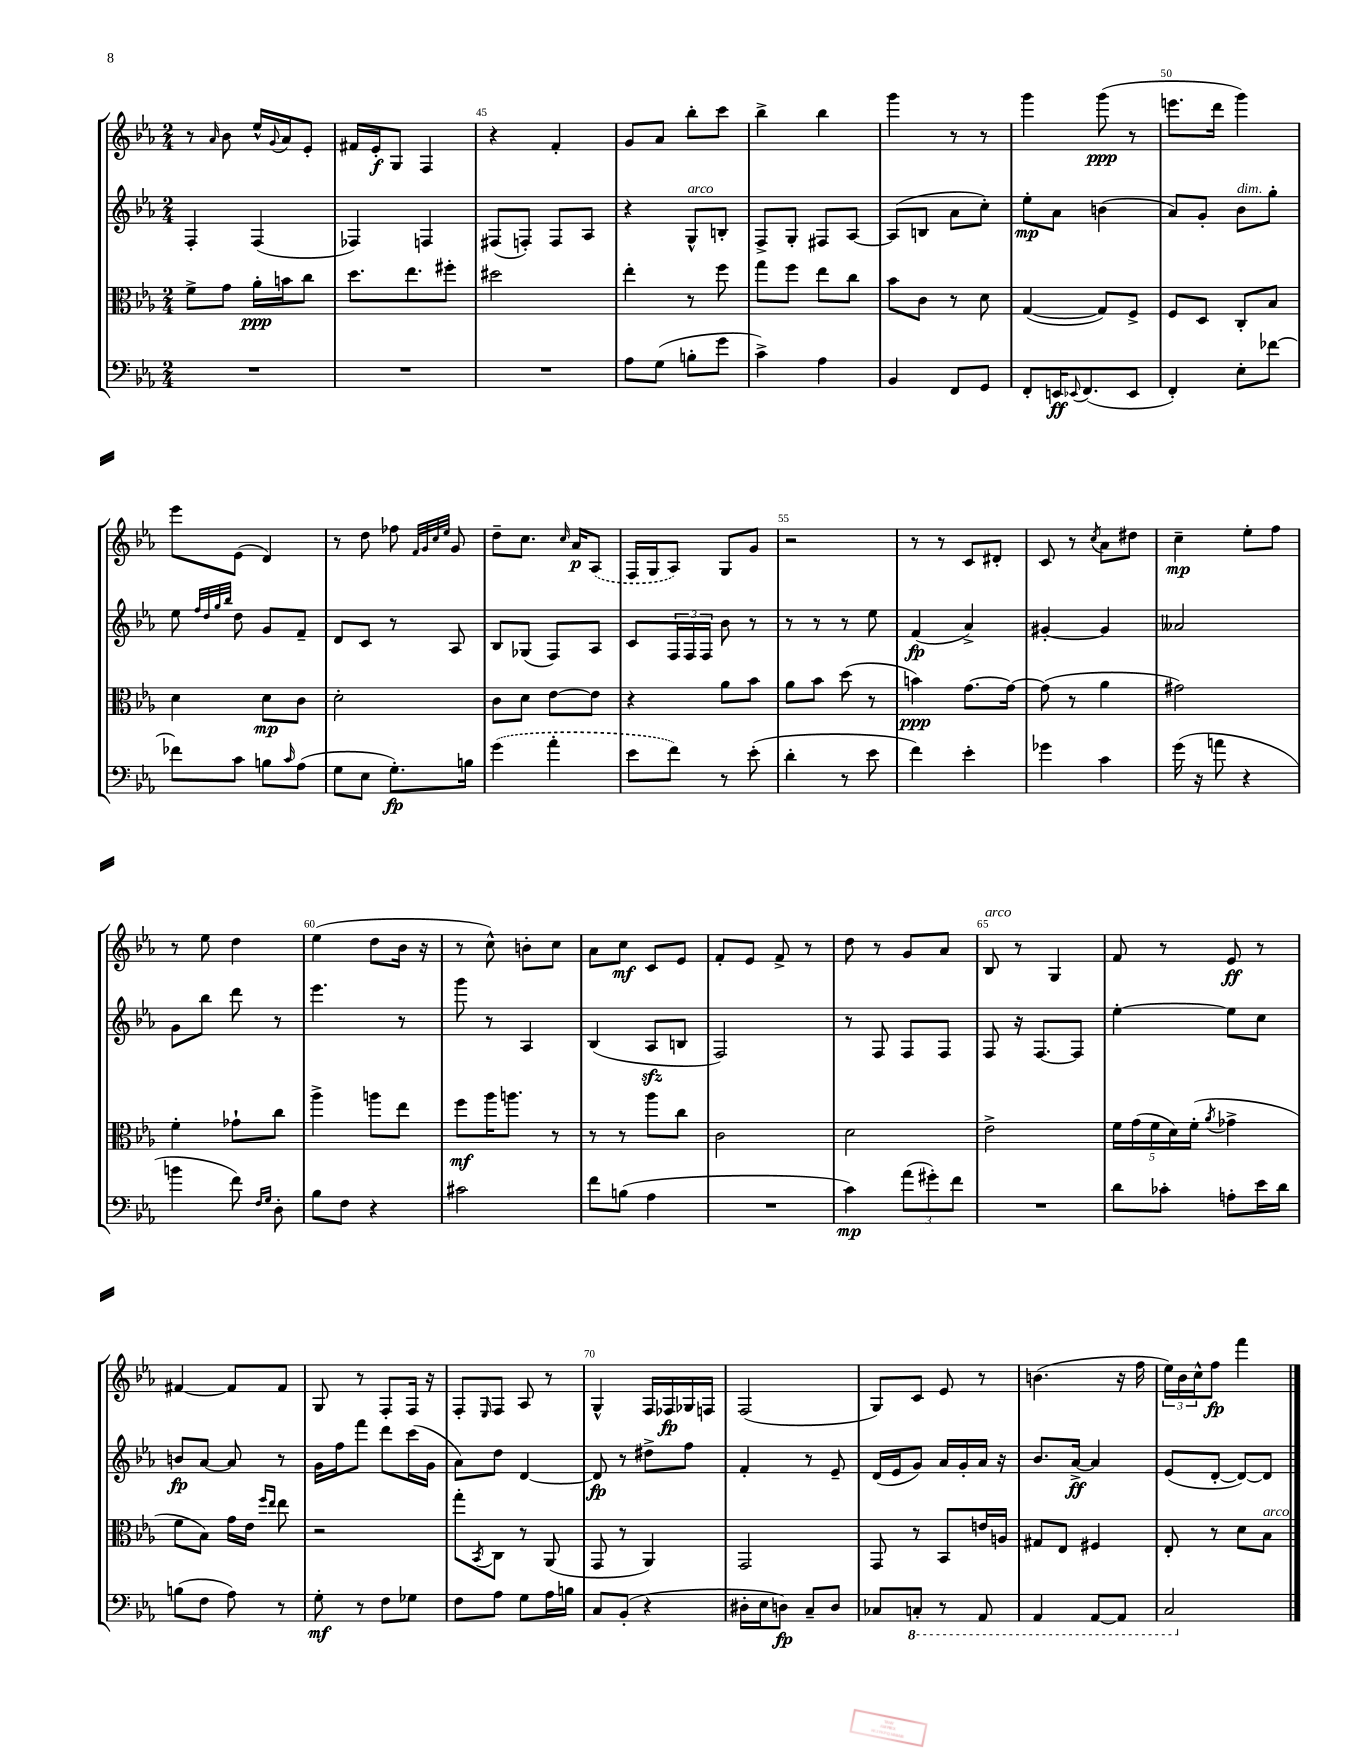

**kern	**kern	**kern	**kern
*staff4	*staff3	*staff2	*staff1
*clefF4	*clefC3	*clefG2	*clefG2
*k[b-e-a-]	*k[b-e-a-]	*k[b-e-a-]	*k[b-e-a-]
*M2/4	*M2/4	*M2/4	*M2/4
2r	8f^\L	4F'/	8r
.	.	.	16qqa-/
.	8g\J	.	8b-\
.	16a-'\LL	(4F/	16ee-^^/LL
.	.	.	8qqg/
.	16b\J	.	16a-/J
.	8cc\J	.	8e-'/J
=	=	=	=
2r	8.dd\L	4F-/)	16f#/LL
.	.	.	16e-'/J
.	.	.	8G/J
.	8.ee-\	.	.
.	.	4F/	4F/
.	8ff#'\J	.	.
=	=	=	=
2r	2dd#\	(8F#/L	4r
.	.	8F'/J)	.
.	.	8F/L	4f'/
.	.	8A-/J	.
=	=	=	=
8A-\L	4ee-'\	4r	8g/L
(8G\J	.	.	8a-/J
8B'\L	8r	8G^^/L	8bb-'\L
8g\J	8ff\	8B'/J	8ccc\J
=	=	=	=
4c^\)	8gg\L	8F^/L	4bb-^\
.	8ff\J	8G'/J	.
4A-\	8ee-\L	8F#/L	4bb-\
.	8cc\J	[8A-/J	.
=	=	=	=
4BB-/	8b-\L	(8A-/]L	4ggg\
.	8c\J	8B/J	.
8FF/L	8r	8a-\L	8r
8GG/J	8d\	8cc'\J)	8r
=	=	=	=
8FF'/L	([4G/	8ee-'\L	4ggg\
16EE/K	.	8a-\J	.
8qqEE-/	.	.	.
(8.FF/	.	.	.
.	8G/]L)	(4b\	(8ggg\
8EE-/J	8F^/J	.	8r
=	=	=	=
4FF'/)	8F/L	8a-/L)	8.eee\L
.	8D/J	8g'/J	.
.	.	.	16ddd\Jk
8E-'\L	8C'/L	8b-\L	4ggg\)
[8f-\J	8B-/J	8gg'\J	.
=	=	=	=
8f-\]L	4d\	8ee-\	8eee-\L
.	.	32qqff/LLL	.
.	.	32qqdd/	.
.	.	32qqgg/	.
.	.	32qqbb-/JJJ	.
8c\J	.	8dd\	(8e-\J
8B\L	8d\L	8g/L	4d/)
16qqc/	.	.	.
(8A-\J	8c\J	8f~/J	.
=	=	=	=
8G\L	2d'\	8d/L	8r
8E-\J	.	8c/J	8dd\
8.G'\L)	.	8r	8ff-\
.	.	.	32qqf/LLL
.	.	.	32qqg/
.	.	.	32qqcc/
.	.	.	32qqee-/JJJ
.	.	8A-/	8g/
16B\Jk	.	.	.
=	=	=	=
(4g\	8c\L	8B-/L	8dd~\L
.	8d\J	(8G-/J	8.cc\J
4a-'\	[8e-\L	8F/L)	.
.	.	.	16qqcc/
.	.	.	16a-/LK
.	8e-\]J	8A-/J	(8A-/J
=	=	=	=
8e-\L	4r	8c/L	16F/LL
.	.	.	16G/J
8f\J)	.	24F/L	8A-/J)
.	.	24F/	.
.	.	24F/JJ	.
8r	8a-\L	8b-\	8G/L
(8e-'\	8b-\J	8r	8g/J
=	=	=	=
4d'\	8a-\L	8r	2r
.	8b-\J	8r	.
8r	(8dd\	8r	.
8e-\	8r	8ee-\	.
=	=	=	=
4f\)	4b\)	(4f/	8r
.	.	.	8r
4e-'\	[8.g\L	4a-^/)	8c/L
.	.	.	8d#'/J
.	16g\_Jk	.	.
=	=	=	=
4g-\	(8g\]	[4g#'/	8c/
.	8r	.	8r
.	.	.	8qcc/
4c\	4a-\	4g#/]	8a-\L
.	.	.	8dd#\J
=	=	=	=
(16g\	2g#\)	2a--/	4cc~\
16r	.	.	.
8a\	.	.	.
4r	.	.	8ee-'\L
.	.	.	8ff\J
=	=	=	=
4b\	4f'\	8g\L	8r
.	.	8bb-\J	8ee-\
8f\)	8g-`\L	8ddd\	4dd\
16qqF/LL	.	.	.
16qqG/JJ	.	.	.
8D'\	8cc\J	8r	.
=	=	=	=
8B-\L	4aa-^\	4.eee-\	(4ee-\
8F\J	.	.	.
4r	8aa\L	.	8dd\L
.	8ee-\J	8r	16b-\Jk
.	.	.	16r
=	=	=	=
2c#\	8ff\L	8ggg\	8r
.	16aa-\K	8r	8cc^^\)
.	8.aa\J	.	.
.	.	4A-/	8b'\L
.	8r	.	8cc\J
=	=	=	=
8f\L	8r	(4B-/	8a-\L
(8B\J	8r	.	8cc\J
4A-\	8aa-\L	8A-/L	8c/L
.	8cc\J	8B/J	8e-/J
=	=	=	=
2r	2c\	2F/)	8f'/L
.	.	.	8e-/J
.	.	.	8f^/
.	.	.	8r
=	=	=	=
4c\)	2d\	8r	8dd\
.	.	8F/	8r
(12a-\L	.	8F/L	8g/L
12g#'\)	.	.	.
.	.	8F/J	8a-/J
12f\J	.	.	.
=	=	=	=
2r	2e-^\	8F/	8B-/
.	.	16r	8r
.	.	[8.F/L	.
.	.	.	4G/
.	.	8F/]J	.
=	=	=	=
8d\L	20f\LL	[4ee-'\	8f/
.	(20g\	.	.
.	20f\	.	.
8c-'\J	.	.	8r
.	20d\)	.	.
.	(20f'\JJ	.	.
.	8qa-/	.	.
8A'\L	4g-^\	8ee-\]L	8e-/
16e-\L	.	8cc\J	8r
16d\JJ	.	.	.
=	=	=	=
(8B\L	8f\L	8b/L	[4f#/
8F\J	8B-\J)	[8a-/J	.
8A-\)	16g\LL	8a-/]	8f#/]L
.	16e-\JJ	.	.
.	16qqff/LL	.	.
.	16qqee-/JJ	.	.
8r	8ee-\	8r	8f#/J
=	=	=	=
8G'\	2r	16g\LL	8G/
.	.	16ff\J	.
8r	.	8fff\J	8r
8F\L	.	8ddd\L	8F'/L
8G-\J	.	(16ccc\L	16F/Jk
.	.	16g\JJ	16r
=	=	=	=
8F\L	8gg'\L	8a-\L)	8F'/L
.	8qBB-/	.	16qqE-/
8A-\J	8C\J	8dd\J	8F/J
8G\L	8r	[4d/	8A-/
16A-\L	(8AA-/	.	8r
16B\JJ	.	.	.
=	=	=	=
8C/L	8GG/	8d/]	4G^^/
(8BB-'/J	8r	8r	.
4r	4AA-/)	8dd#^\L	16F/LL
.	.	.	16F-/
.	.	8ff\J	16G-/
.	.	.	16F/JJ
=	=	=	=
16D#'\LL	2GG/	4f'/	(2F/
16E-\J	.	.	.
8D\J)	.	.	.
8C~/L	.	8r	.
8D/J	.	8e-~/	.
=	=	=	=
8C-/L	8GG/	(16d/LL	8G/L)
.	.	16e-/J	.
8CC'/J	8r	8g/J)	8c/J
8r	8BB-/L	16a-/LL	8e-/
.	.	16g'/	.
8AAA-/	16e/L	16a-/JJ	8r
.	16A/JJ	16r	.
=	=	=	=
4AAA-/	8G#/L	8.b-/L	(4.b\
.	8E-/J	.	.
.	.	[16a-^/Jk	.
[8AAA-/L	4F#/	4a-/]	.
8AAA-/]J	.	.	16r
.	.	.	16ff\
=	=	=	=
2CC/	8E-'/	(8e-/L	24ee-\LL)
.	.	.	24b-\
.	.	.	24cc^^\J
.	8r	[8d'/J	8ff\J
.	8d\L	8d/_L)	4fff\
.	8B-\J	8d/]J	.
==	==	==	==
*-	*-	*-	*-
